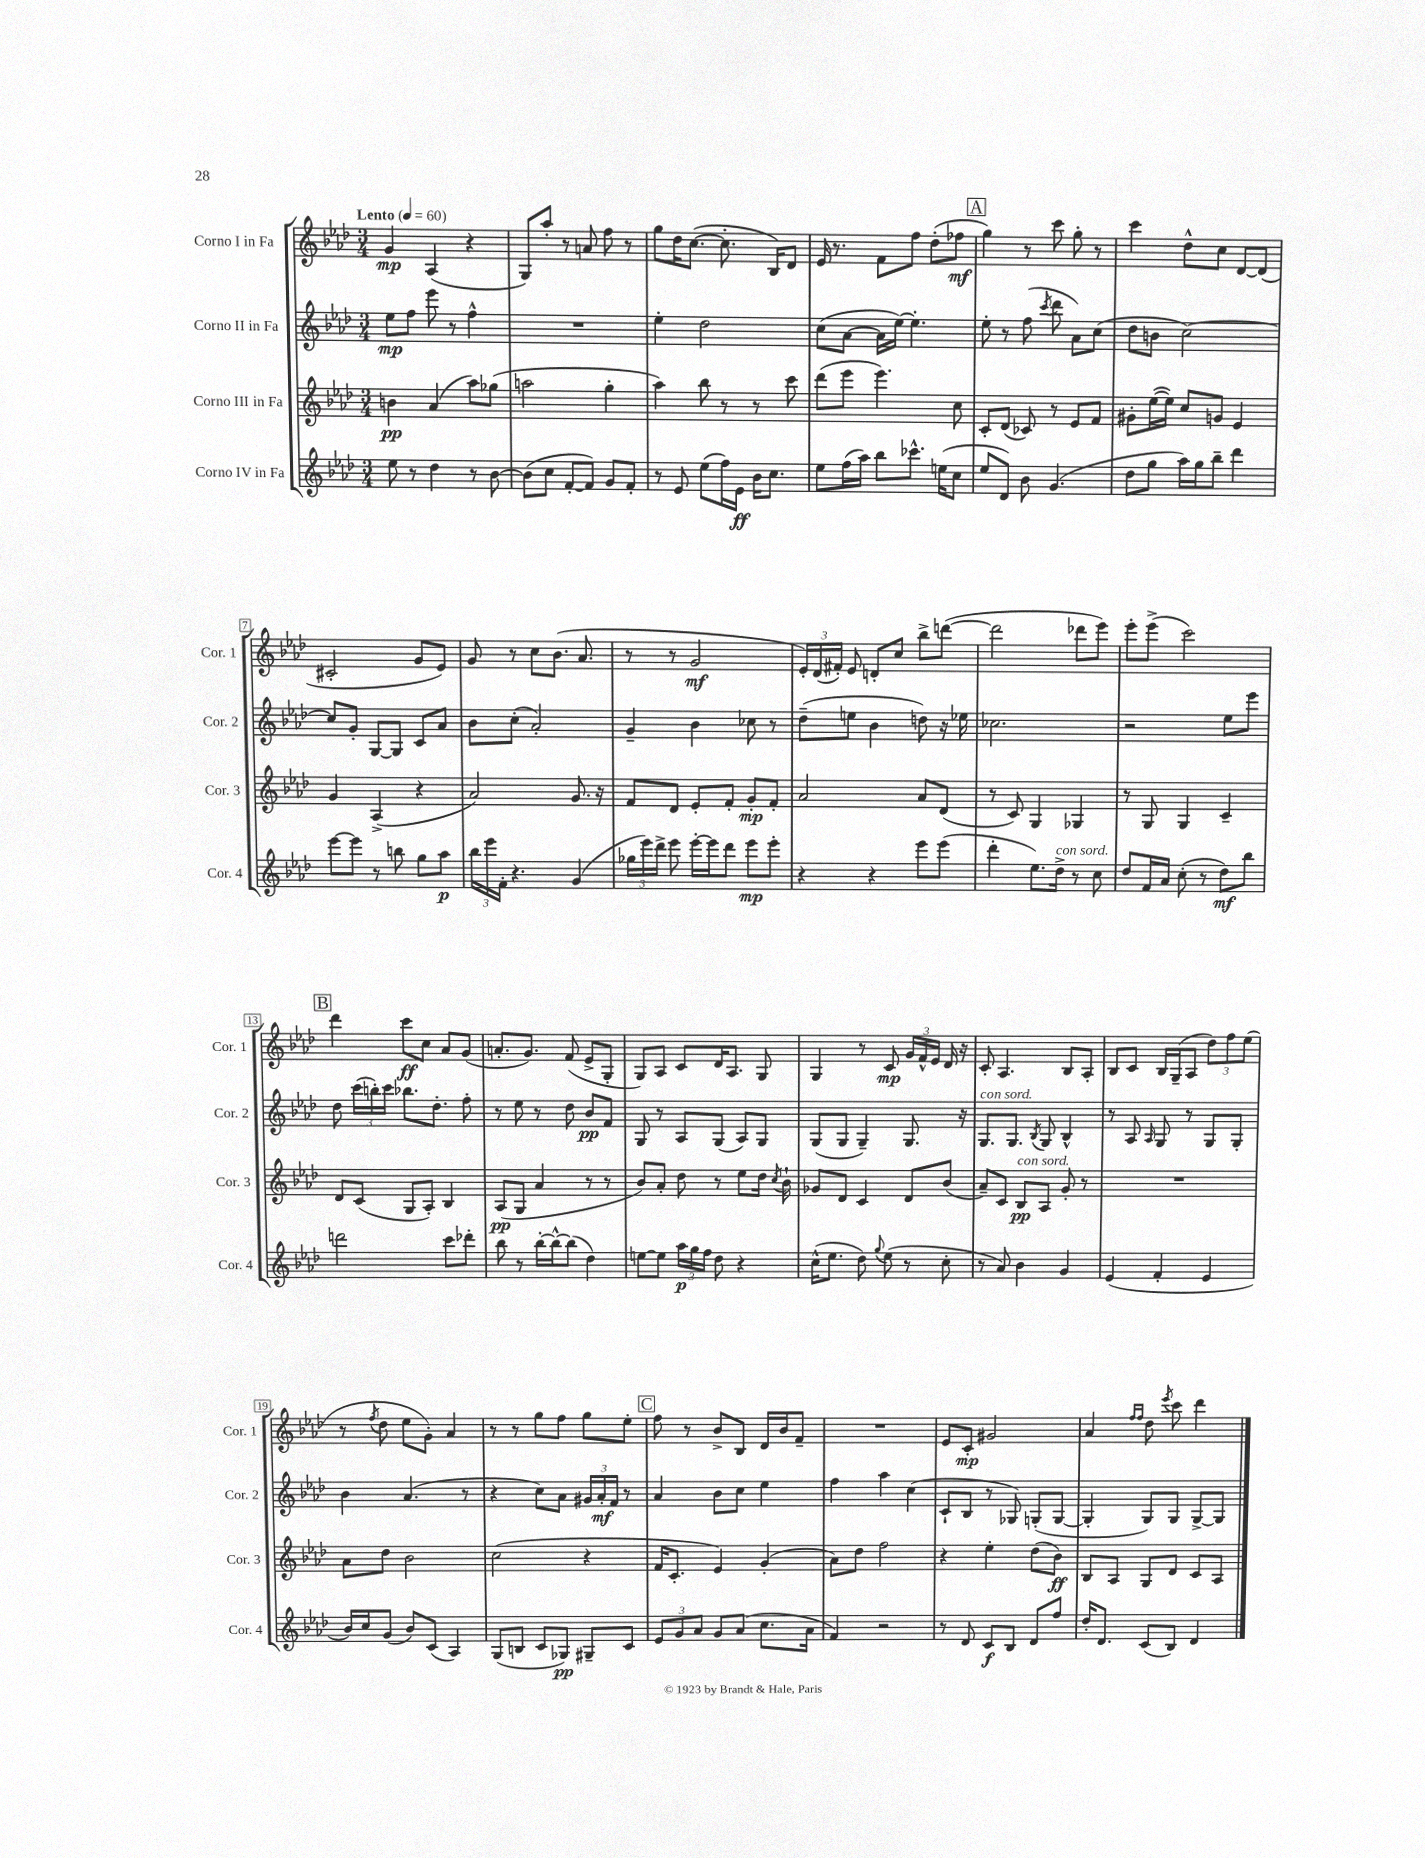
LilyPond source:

<<
\new StaffGroup <<
\new Staff = "s0" \with { instrumentName = "Corno I in Fa" shortInstrumentName = "Cor. 1" } {
    \clef treble \key aes \major \numericTimeSignature \time 3/4 \tempo "Lento" 4 = 60
    \autoBeamOff g'4\mp aes4( r4 |
    g8[) aes''8]-. r8 a'8 f''8 r8 |
    g''8[ des''16 c''8.]~( c''8.-. bes16[) des'8] |
    ees'16 r8. f'8[ f''8] des''8[-.( fes''8]\mf |
    \mark \markup { \box "A" } g''4) r8 c'''8 g''8-. r8 |
    c'''4 des''8[-^ c''8] des'8[~ des'8]( |
    cis'2-. g'8[ ees'8]) |
    g'8 r8 c''8[ bes'8.]( aes'8. |
    r8 r8 g'2\mf |
    \tuplet 3/2 { ees'16[-.) des'16( fis'16]-.) } ees'8 d'8[-. c''8] bes''8[-> d'''8]~( |
    d'''2 des'''8[ ees'''8]) |
    ees'''8[-. ees'''8]->( c'''2) |
    \mark \markup { \box "B" } des'''4 c'''8[\ff c''8] aes'8[ g'8]( |
    a'8.[-. g'8.]) f'8( ees'8[-> g8]-. |
    g8[) aes8] c'8[ des'16 aes8.] g8 |
    g4 r8 c'8\mp \tuplet 3/2 { g'16[ f'16-^ ees'16] } des'16 r16 |
    c'8-. aes4. bes8[ aes8]-. |
    bes8[ c'8] bes16[ g16--( aes8] \tuplet 3/2 { des''8[) f''8 ees''8]( } |
    r8 \acciaccatura { f''8 } des''8 ees''8[ g'8]-.) aes'4 |
    r8 r8 g''8[ f''8] g''8[ ees''8]-. |
    \mark \markup { \box "C" } f''8 r8 bes'8[-> bes8] des'16[ bes'16 f'8]-- |
    R2. |
    ees'8[ c'8]-.\mp gis'2 |
    aes'4 \grace { f''16[ f''16] } des''8 \acciaccatura { ees'''8 } c'''8 des'''4 \bar "|." |
}
\new Staff = "s1" \with { instrumentName = "Corno II in Fa" shortInstrumentName = "Cor. 2" } {
    \clef treble \key aes \major \numericTimeSignature \time 3/4
    \autoBeamOff ees''8[\mp f''8] ees'''8 r8 f''4-^ |
    R2. |
    ees''4-. des''2 |
    c''8[( aes'8]~ aes'16[ ees''16]~) ees''4.-. |
    \mark \markup { \box "A" } ees''8-. r8 f''8( \acciaccatura { c'''8 } des'''8 aes'8[) c''8]( |
    des''8[ b'8] c''2~) |
    c''8[ g'8]-. g8[~ g8] c'8[ aes'8] |
    bes'8[ c''8]-.( aes'2-.) |
    g'4-- bes'4 ces''8 r8 |
    des''8[--( e''8] bes'4 d''8) r16 ees''16 |
    ces''2. |
    r2 ees''8[ ees'''8] |
    \mark \markup { \box "B" } des''8 \tuplet 3/2 { c'''16[( b''16-.) c'''16] } bes''8.[ des''8.]-. f''8-. |
    r8 ees''8 r8 des''8 bes'8[\pp f'8] |
    g8 r8 aes8[ g8]( aes8[) g8] |
    g8[( g8] g4--) g8. r16 |
    g8.[^\markup { \italic "con sord." } g8.] \acciaccatura { bes8 } g8 bes4-^ |
    r8 aes8 \grace { aes16 } g8 r8 g8[ g8]-. |
    bes'4 aes'4.( r8 |
    r4 c''8[) aes'8] \tuplet 3/2 { gis'16[ aes'16-.\mf f'16] } r8 |
    \mark \markup { \box "C" } aes'4 bes'8[ c''8] ees''4 |
    f''4 aes''4 c''4( |
    c'8[-! bes8] r8 ges8) g8[-.( g8]~ |
    g4-. g8[) g8] g8[~-> g8] \bar "|." |
}
\new Staff = "s2" \with { instrumentName = "Corno III in Fa" shortInstrumentName = "Cor. 3" } {
    \clef treble \key aes \major \numericTimeSignature \time 3/4
    \autoBeamOff b'4\pp aes'4( aes''8[) ges''8]( |
    a''2 g''4-. |
    aes''4) bes''8 r8 r8 c'''8 |
    des'''8[( ees'''8] ees'''4.) c''8 |
    \mark \markup { \box "A" } c'8[-. des'8]( ces'8) r8 ees'8[ f'8] |
    gis'8[-. ees''16~( ees''16]) c''8[ g'8] ees'4 |
    g'4 aes4->( r4 |
    aes'2) g'8. r16 |
    f'8[ des'8] ees'8[-. f'8]-. g'8[-.\mp f'8]-. |
    aes'2 aes'8[ des'8]( |
    r8 c'8) g4 ges4 |
    r8 g8 g4 c'4-- |
    \mark \markup { \box "B" } des'8[ c'8]( g8[ aes8]-.) bes4 |
    aes8[\pp( g8] aes'4 r8 r8 |
    bes'8[) aes'8]-. des''8 r8 ees''8[ des''16] \acciaccatura { c''8 } bes'16-! |
    ges'8[ des'8] c'4 des'8[ bes'8]( |
    aes'8[--) c'8] bes8[\pp^\markup { \italic "con sord." } aes8] g'8-. r8 |
    R2. |
    aes'8[ des''8] bes'2 |
    c''2( r4 |
    \mark \markup { \box "C" } f'16[ c'8.]-. ees'4) g'4-.( |
    aes'8[) des''8] f''2 |
    r4 ees''4-. des''8[( bes'8]\ff) |
    bes8[ aes8] g8[ des'8] c'8[ aes8] \bar "|." |
}
\new Staff = "s3" \with { instrumentName = "Corno IV in Fa" shortInstrumentName = "Cor. 4" } {
    \clef treble \key aes \major \numericTimeSignature \time 3/4
    \autoBeamOff ees''8 r8 des''4 r8 bes'8~ |
    bes'8[( c''8] f'8[~-. f'8]) g'8[ f'8]-. |
    r8 ees'8 ees''8[( f''16) ees'16]\ff bes'16[ c''8.] |
    ees''8[ f''16( aes''16]) bes''8[ ces'''8.]-^ e''16[( c''8] |
    \mark \markup { \box "A" } ees''8[ des'8]) bes'8 g'4.( |
    des''8[ g''8] aes''16[) g''16 bes''8]-- des'''4 |
    ees'''8[~ ees'''8] r8 b''8 g''8[ aes''8]\p |
    \tuplet 3/2 { bes''16[ ees'''16 f'16]-. } r4. g'4( |
    \tuplet 3/2 { ges''16[ ees'''16) des'''16]-> } ees'''8 ees'''16[~-. ees'''16 des'''8] ees'''8[\mp ees'''8]-. |
    r4 r4 ees'''8[ ees'''8]( |
    des'''4-. ees''8.[) des''16]->^\markup { \italic "con sord." } r8 c''8 |
    des''8[ f'16 aes'16] c''8-.( r8 des''8[\mf) bes''8] |
    \mark \markup { \box "B" } d'''2 c'''8[ des'''8]-. |
    bes''8 r8 bes''16[~-. bes''16~-^ bes''8]( des''4) |
    e''8[~ e''8] \tuplet 3/2 { aes''16[\p g''16 f''16] } des''8 r4 |
    c''16[-^( ees''8.] des''8) \appoggiatura { g''8 } ees''8( r8 c''8-. |
    r8 aes'8) bes'4 g'4 |
    ees'4( f'4-. ees'4 |
    bes'16[) c''16 g'8]( bes'8[) c'8]( aes4) |
    g8[( b8] c'8[ ges8]\pp) gis8[-- c'8] |
    \mark \markup { \box "C" } \tuplet 3/2 { ees'8[ g'8 aes'8] } g'8[ aes'8]( c''8.[ aes'16] |
    f'4) r2 |
    r8 des'8 c'8[\f bes8] des'8[ f''8] |
    des''16[-. des'8.] c'8[( bes8]) des'4 \bar "|." |
}
>>
>>
\layout { \context { \Score \override BarNumber.stencil = #(make-stencil-boxer 0.1 0.3 ly:text-interface::print) } }
